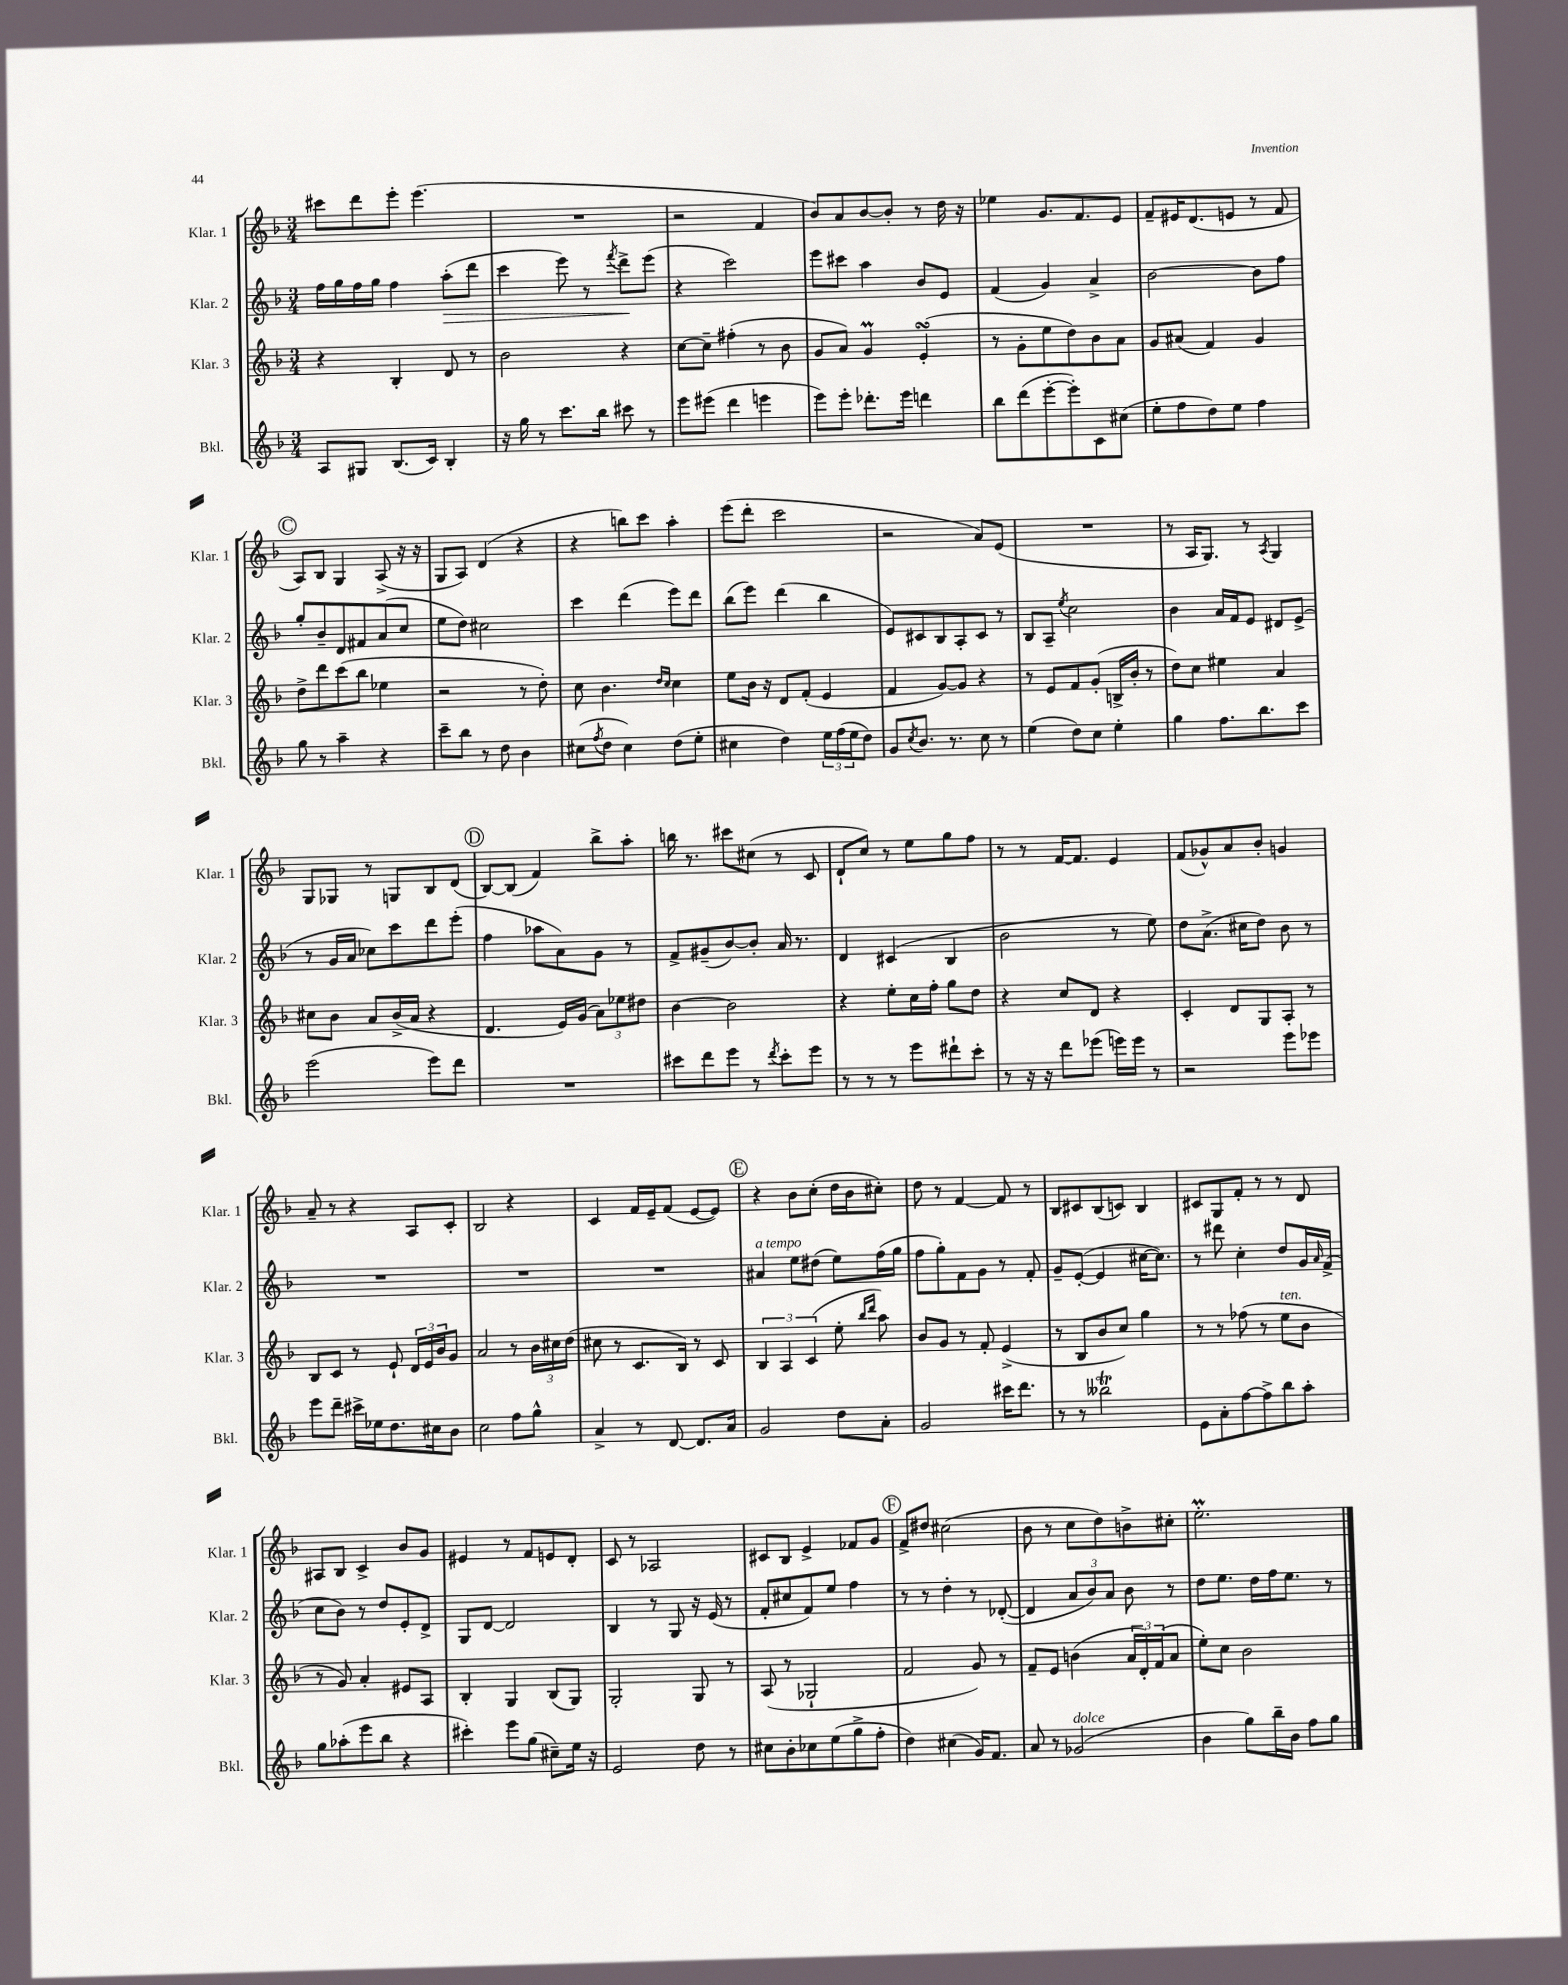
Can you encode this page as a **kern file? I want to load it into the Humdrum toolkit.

**kern	**kern	**kern	**kern
*staff4	*staff3	*staff2	*staff1
*clefG2	*clefG2	*clefG2	*clefG2
*k[b-]	*k[b-]	*k[b-]	*k[b-]
*M3/4	*M3/4	*M3/4	*M3/4
8A/L	4r	16ff\LL	8ccc#\L
.	.	16gg\	.
8G#/J	.	16ff\	8ddd\
.	.	16gg\JJ	.
(8.B-/L	4B-'/	4ff\	8eee'\J
.	.	.	(4.eee\
16c/Jk)	.	.	.
4B-'/	8d/	(8aa'\L	.
.	8r	8ddd\J	.
=	=	=	=
16r	2b-\	4ccc\	2.r
16gg\	.	.	.
8r	.	.	.
8.ccc\L	.	8eee\)	.
.	.	8r	.
16bb-\Jk	.	.	.
.	.	8qfff/	.
8ccc#\	4r	8ddd^\L	.
8r	.	(8eee\J	.
=	=	=	=
8eee\L	[8cc\L	4r	2r
(8eee#\J	8cc~\]J	.	.
4ddd\	(4ff#'\	2ccc\)	.
4eee\	8r	.	4f/
.	8b-\	.	.
=	=	=	=
8eee\L)	8g/L	8eee\L	8b-/L)
8eee'\J	8a/J)	8ccc#\J	8a/
8.ddd-'\L	4g/	4aa\	[8b-/
.	.	.	8b-'/]J
16eee\Jk	.	.	.
4ddd\	(4e'/	8b-/L	8r
.	.	8e/J	16dd\
.	.	.	16r
=	=	=	=
8bb-\L	8r	(4f/	4ee-\
(8ddd\	8g'\L	.	.
[8eee'\	8ee\	4g/)	8.g/L
8eee'\])	8dd\)	.	.
.	.	.	8.f/
8c\	8b-\	4a^/	.
(8cc#\J	8a\J	.	8e/J
=	=	=	=
8ee'\L	8g/L	[2b-\	8f~/L
8ff\	(8a#/J	.	16e#/K
.	.	.	(8.d/
8dd\)	4f/)	.	.
8ee\J	.	.	8e/J
4ff\	4g/	8b-\]L	8r
.	.	8ff\J	8f/
=	=	=	=
8gg\	8dd^\L	8gg'/L	8A/L)
8r	8ddd\	8b-~/	8B-/J
4aa~\	(8ccc\	8d/	4G/
.	8bb-\J	8f#/	.
4r	4ee-\	(8a/	(8A^/
.	.	8cc/J	16r
.	.	.	16r
=	=	=	=
8ccc~\L	2r	8ee\L	8G/L
8bb-\J	.	8dd\J)	8A/J)
8r	.	2cc#\	(4d/
8dd\	.	.	.
4b-\	8r	.	4r
.	8dd'\)	.	.
=	=	=	=
(8cc#\L	8cc\	4ccc\	4r
8qff/	.	.	.
8dd\J	4.b-\	.	.
4cc#\)	.	(4ddd\	8bb\L)
.	.	.	8ccc\J
.	16qqdd/LL	.	.
.	16qqcc/JJ	.	.
(8dd\L	4cc\	8eee\L)	4aa'\
8ee'\J	.	8ddd\J	.
=	=	=	=
4cc#\	8ee\L	(8bb-\L	(8eee\L
.	16b-\Jk	8eee\J)	8ddd'\J
.	16r	.	.
4dd\)	8d/L	(4ddd\	2ccc\
.	(8f'/J	.	.
24ee\LL	4e/	4bb-\	.
(24ff\	.	.	.
24ee\J	.	.	.
8dd\J)	.	.	.
=	=	=	=
8g/L	4f/	8e/L)	2r
8qcc/	.	.	.
8.b-/J	.	8c#/	.
.	[8g/L)	8B-/	.
8.r	.	.	.
.	8g/]J	8A'/	.
8cc\	4r	8c#/J	8a/L)
8r	.	8r	(8e/J
=	=	=	=
(4ee\	8r	8B-/L	2.r
.	8e/L	8A~/J	.
.	.	8qee/	.
8dd\L)	8f/	2cc\	.
8cc\J	(8g'/J	.	.
4ee'\	16B^/LL	.	.
.	16b-'/JJ	.	.
.	8r	.	.
=	=	=	=
4gg\	8dd\L)	4b-\	8r
.	8cc\J	.	16A/LK
.	.	.	8.G/J)
8.ff\L	4ee#\	16a/LL	.
.	.	16f/J	.
.	.	8e/J	8r
8.bb-\	.	.	.
.	.	.	8qA/
.	4a/	8d#/L	4G/
8ccc\J	.	(8e^/J	.
=	=	=	=
(2eee\	8cc#\L	8r	8G/L
.	8b-\J	16g/LL	8G-/J
.	.	16a/JJ	.
.	8a/L	8cc-\L)	8r
.	(16b-^/L	8ccc\	8G/L
.	16a/JJ	.	.
8eee\L)	4r	8ddd\	8B-/
8ddd\J	.	(8eee'\J	(8d/J
=	=	=	=
2.r	4.d/	4ff\	[8B-/L)
.	.	.	(8B-/]J
.	.	8aa-\L	4f/)
.	16e/LL)	8a\)	.
.	(16g/JJ	.	.
.	12a\L)	8g\J	8bb-^\L
.	12ee-\	.	.
.	.	8r	8aa'\J
.	12dd#\J	.	.
=	=	=	=
8ccc#\L	[4b-\	8f^/L	16bb\
.	.	.	8.r
8ddd\	.	(8g#~/	.
8eee\J	2b-\]	[8b-/)	8ccc#\L
8r	.	8b-'/]J	(8cc#\J
8qddd/	.	.	.
8ccc#'\L	.	16a/	8r
.	.	8.r	.
8eee\J	.	.	8c/
=	=	=	=
8r	4r	4d/	8d`/L
8r	.	.	8cc/J)
8r	8ee'\L	(4c#/	8r
8eee\L	16cc\L	.	8ee\L
.	16ff'\JJ	.	.
8ddd#`\	8gg\L	4B-/	8gg\
8ccc'\J	8dd\J	.	8ff\J
=	=	=	=
8r	4r	2b-\	8r
16r	.	.	8r
16r	.	.	.
8ddd\L	8cc/L	.	[16f/LK
.	.	.	8.f/]J
(8eee-\J	8d/J	.	.
16eee\LL)	4r	8r	4e/
16eee\JJ	.	.	.
8r	.	8ee\)	.
=	=	=	=
2r	4c'/	8dd\L	(8f/L
.	.	(8.a^\J	8g-^^/)
.	8d/L	.	8a/
.	.	16cc#\LK	.
.	8G/	8dd\J)	8b-'/J
8eee\L	8A'/J	8b-\	4g/
8eee-\J	8r	8r	.
=	=	=	=
8eee\L	8B-/L	2.r	8a~/
8ddd~\J	8c/J	.	8r
16ccc#^\LL	8r	.	4r
16ee-\J	.	.	.
8.dd\	8e`/	.	.
.	24d/LL	.	8A/L
.	24e/	.	.
16cc#\k	.	.	.
.	24b-/J	.	.
8b-\J	8g/J	.	8c'/J
=	=	=	=
2cc\	2a/	2.r	2B-/
8ff\L	8r	.	4r
8gg^^\J	24b-\LL	.	.
.	24cc#\	.	.
.	(24dd\JJ	.	.
=	=	=	=
4a^/	8cc#\	2.r	4c/
.	8r	.	.
8r	8.c/L	.	16f/LL
.	.	.	16e~/J
[8d/	.	.	(8f/J
.	16B-/Jk)	.	.
8.d/]L	8r	.	[8e/L
.	8c/	.	8e/]J)
16a/Jk	.	.	.
=	=	=	=
2g/	6B-/	4a#/	4r
.	6A/	.	.
.	.	8ee\L	8b-\L
.	(6c/	.	.
.	.	(8dd#\J	(8cc'\J
8dd\L	8ee'\	8ee\L)	16dd\LL
.	.	.	16b-\J
.	16qqbb-/LL	.	.
.	16qqddd/JJ	.	.
8a'\J	8aa\)	(16ff\L	8cc#'\J)
.	.	16gg\JJ	.
=	=	=	=
2g/	8b-/L	8ff\L	8dd\
.	8g/J	8gg'\)	8r
.	8r	8f\	[4f/
.	8f'/	8g\J	.
16ccc#\LK	(4e^/	8r	8f/]
8.ddd\J	.	.	.
.	.	8f'/	8r
=	=	=	=
8r	8r	8g~/L	8B-/L
8r	8B-/L	([8e'/J	8c#/
2bb--\	8b-/	4e/]	(8B-/
.	8cc/J)	.	8c/J)
.	4gg\	[16cc#\LK	4B-/
.	.	8.cc#\]J)	.
=	=	=	=
8e\L	8r	8r	8c#/L
8a'\	8r	8ddd#\	8G/
[8ff\	(8ff-\	4cc'\	8f'/J
8ff^\]	8r	.	8r
8bb-\	8ee\L	8dd/L	8r
8aa'\J	8b-\J	16g/L	8d/
.	.	16qqa/	.
.	.	(16f^/JJ	.
=	=	=	=
8gg\L	8r	8cc\L	8A#/L
(8aa-'\	8g/)	8b-\J)	8B-/J
8eee\	4a'/	8r	4c^/
8bb-\J	.	8dd/L	.
4r	8e#/L	8e'/	8b-/L
.	8A/J	8d^/J	8g/J
=	=	=	=
4ccc#'\)	4B-'/	8G/L	4e#/
.	.	[8d/J	.
8eee\L	4G/	2d/]	8r
(8gg\J	.	.	8f/L
8cc#~\L)	(8B-/L	.	8e/
16ee\Jk	8G/J)	.	8d'/J
16r	.	.	.
=	=	=	=
2e/	2G'/	4B-/	8c/
.	.	.	8r
.	.	8r	2A-/
.	.	8G/	.
8dd\	8G/	16r	.
.	.	(16e/	.
8r	8r	8r	.
=	=	=	=
8cc#\L	(8A/	8f'/L	8c#/L
8b-'\	8r	8cc#/	8B-/J
8cc-\	2G-`/	8f/)	4e^/
(8ee\	.	8ee/J	.
8gg^\	.	4ff\	8f-/L
8ff'\J	.	.	8g/J
=	=	=	=
4dd\)	2f/	8r	8f^/L
.	.	8r	8dd#/J
(4cc#\	.	4dd'\	(2cc#\
16g/LK)	8g/)	8r	.
8.f/J	.	.	.
.	8r	([8d-'/	.
=	=	=	=
8a/	8f~/L	4d-/]	8b-\
8r	8e/J	.	8r
(2g-/	(4b\	12a/L	8cc\L
.	.	12b-/)	.
.	.	.	8dd\)
.	.	12a/J	.
.	24a/LL	8b-\	8b^\
.	24d'/)	.	.
.	(24f/J	.	.
.	8a/J	8r	8cc#'\J
=	=	=	=
4b-\	8ee'\L)	8dd\L	2.ee'\
.	8cc\J	8.ee\J	.
8gg\L)	2b-\	.	.
.	.	16dd\LL	.
16bb-~\L	.	16ff\J	.
16b-\JJ	.	8.ee\J	.
8ff\L	.	.	.
8gg\J	.	8r	.
==	==	==	==
*-	*-	*-	*-
